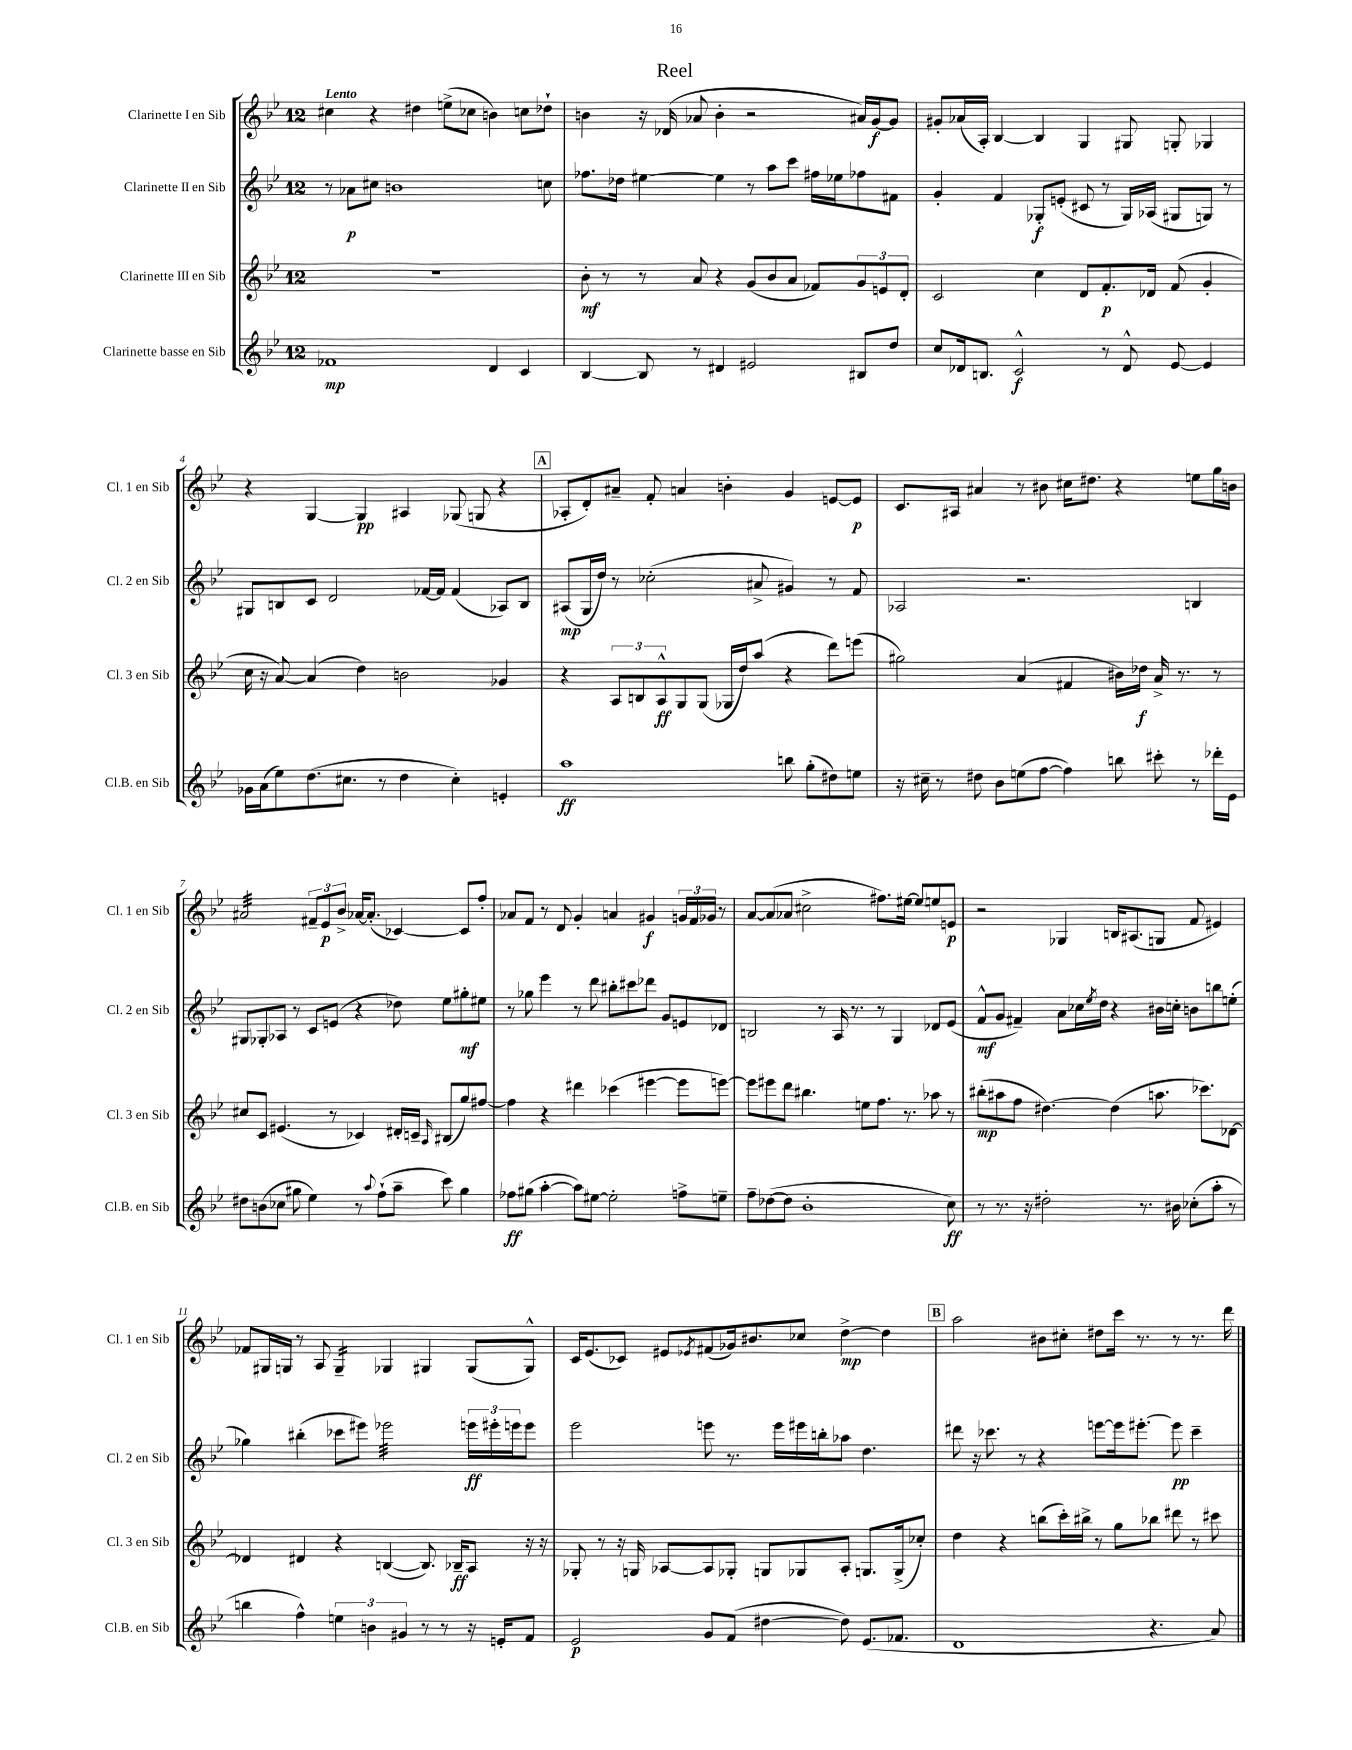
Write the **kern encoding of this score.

**kern	**kern	**kern	**kern
*staff4	*staff3	*staff2	*staff1
*clefG2	*clefG2	*clefG2	*clefG2
*k[b-e-]	*k[b-e-]	*k[b-e-]	*k[b-e-]
*M12/8	*M12/8	*M12/8	*M12/8
1f-	1.r	8r	4cc#
.	.	8a-	.
.	.	8cc#	4r
.	.	1b	.
.	.	.	4dd#
.	.	.	(8ee^
.	.	.	8cc-
4d	.	.	4b)
4c	.	.	8cc
.	.	8cc	8dd-`
=	=	=	=
[4B-	8b-'	8.ff-	4b
.	8r	.	.
.	.	16dd-	.
8B-]	8r	[4ee#	16r
.	.	.	(16d-
8r	8a	.	8a-
4d#	4r	4ee#]	4b'
2e#	(8g	8r	2r
.	8b-	8aa	.
.	8a	8ccc	.
.	8f-)	16ff#	.
.	.	16ee-	.
8B#	12g	8ff-	16a#)
.	.	.	[16g
.	12e	.	.
8dd	.	8f#	8g]
.	12d'	.	.
=	=	=	=
8cc	2c	4g'	8g#'
16d-	.	.	(16a-
8.B	.	.	16A')
.	.	4f	[4B-
2c^^	.	.	.
.	4cc	8G-'	4B-]
.	.	(8e'	.
.	8d	8c#	4G
8r	8.f'	8r	.
8d-^^	.	16G-)	8G#
.	16d-	(16A-	.
[8e-	(8f	8G#	8G'
4e-]	4g'	8G)	4G-
.	.	8r	.
=	=	=	=
16g-	16cc	8G#	4r
(16a	16r	.	.
8ee-)	[8a)	8B	.
(8.dd	(4a]	8c	[4G
.	.	2d	.
8.cc#	.	.	.
.	4dd)	.	4G]
8r	.	.	.
4dd	2b	.	4A#
.	.	[16f-	.
.	.	16f-]	.
4cc#')	.	(4f-	(8G-
.	.	.	8G
4e'	4g-	8A-)	4r
.	.	8B	.
=	=	=	=
1aa	4r	(8A#	8A-'
.	.	16G	8d')
.	.	16dd)	.
.	12A	8r	8a#~
.	12B	.	.
.	.	(2cc-'	8f'
.	12A^^	.	.
.	8G	.	4a
.	(8G	.	.
.	16G-	.	4b'
.	16dd)	.	.
.	(8aa	8a#^	.
8bb	4r	4g#)	4g
(8gg'	.	.	.
8dd#)	8ddd)	8r	[8e
8ee	(8eee	8f	8e]
=	=	=	=
16r	2gg#)	2A-	8.c
16cc#~	.	.	.
8r	.	.	.
.	.	.	16A#
8dd#	.	.	4a#
8b-	.	.	.
(8ee	(4a	2.r	8r
[8ff	.	.	8b#
4ff])	4f#	.	16cc#
.	.	.	8.dd#
8bb	16b#)	.	4r
.	16dd-	.	.
8ccc#'	16a^	.	.
.	8.r	.	.
8r	.	4B	8ee
16ddd-'	8r	.	16gg
16e-	.	.	16b
=	=	=	=
8dd#	8cc#	8G#	2a#
(8b	8c	8G-'	.
8cc-	(4.e#	8A-	.
8gg#	.	8r	.
4ee-)	.	8c	12f#~
.	.	.	12e-
.	8r	(8e	.
.	.	.	12b-^
8r	4c-)	4r	[16a-
.	.	.	(8.a-']
8qqaa	.	.	.
(8ff`	.	.	.
8aa~	16d#'	8dd-)	[4c-)
.	16c~	.	.
.	16qqA	.	.
8ccc)	(8B#	8ee-	.
4gg#	8gg)	8gg#'	8c-]
.	[8ff#	8ee#	8ff'
=	=	=	=
8ff-	4ff#]	8r	8a-
(8gg#	.	8gg-	8f
[4aa'	4r	4eee-	8r
.	.	.	8d
8aa])	4ddd#	8r	4g'
[8ee#	.	8ddd	.
2ee#']	(4ccc-	8bb#'	4a
.	.	8ccc#	.
.	[4eee#	8ddd-	4g#
.	.	8g	.
8ff^	8eee#]	8e	24g
.	.	.	24f
.	.	.	24g-
8ee~	[8eee)	8d-	8r
=	=	=	=
8ff~	8eee]	2B	[8a
([8dd-	8eee#	.	(8a]
8dd-]	8ddd	.	8a-
1b-'	4.bb#	.	2cc#^
.	.	8r	.
.	.	16A	.
.	.	8.r	.
.	8ee	.	.
.	8.ff	8r	8.ff#)
.	.	4G	.
.	8.r	.	[16ee#
.	.	.	8ee#]
.	8aa-	8d-	8ee
8cc)	8r	(8e-	8e
=	=	=	=
8r	(8bb#'	8f^^	2r
8.r	8aa#	8g	.
.	8ff	4f#~)	.
16r	.	.	.
2dd#'	[4.dd#)	.	.
.	.	8a	4G-
.	.	16cc-	.
.	.	8qee-	.
.	.	16dd	.
.	(4dd#]	4r	16B
.	.	.	(8.A#
8.r	.	.	.
.	8.aa	16b#	8G
16b#	.	16cc'	.
(8cc-'	.	8b	8f
.	8.ccc-)	.	.
8aa'	.	8bb	4e#)
8r	[8d-	(8ee'	.
=	=	=	=
4bb	4d-]	4gg-)	8f-
.	.	.	16G#
.	.	.	16G
4ff^^)	4d#	(4bb#'	8r
.	.	.	8A
6ee	4r	8ccc-	4G~
.	.	8eee#)	.
6b	.	.	.
.	([4B	2eee-	4G-
6g#	.	.	.
8r	8.B])	.	4G#
8r	.	.	.
.	16B-~	.	.
16r	8A	24eee	(8G#
.	.	24eee#'	.
16e'	.	.	.
.	.	24eee	.
8f	16r	8eee	8G#^^)
.	16r	.	.
=	=	=	=
2e-	8G-'	2eee-	16c
.	.	.	(8.e-
.	8r	.	.
.	16r	.	8c-)
.	16G	.	.
.	[8A-	.	8e#
.	.	.	8qe-
8g	8A-]	8eee	(8f#
(8f	8G-'	8.r	16g-)
.	.	.	8.b#
[4dd#	8G	.	.
.	.	16eee	.
.	8G-	16eee#	8cc-
.	.	16bb'	.
8dd#])	8A-'	8aa-	[4dd^
(8.e-	8.G	4.dd	.
.	.	.	4dd]
8.f-	(16G^	.	.
.	8cc-')	.	.
=	=	=	=
1d	4dd	8ddd#	2aa
.	.	16r	.
.	.	8.ccc-	.
.	4r	.	.
.	.	8r	.
.	(8bb	4r	8b#
.	16ccc')	.	8cc#'
.	16bb#^	.	.
.	8r	[8eee	8dd#
.	8gg	16eee]	16ccc
.	.	[8.eee#'	8.r
4.r	8bb-	.	.
.	8ddd#	8eee#]	8r
.	8r	4ccc-~	8.r
8a)	8ccc#	.	.
.	.	.	16ddd
==	==	==	==
*-	*-	*-	*-
